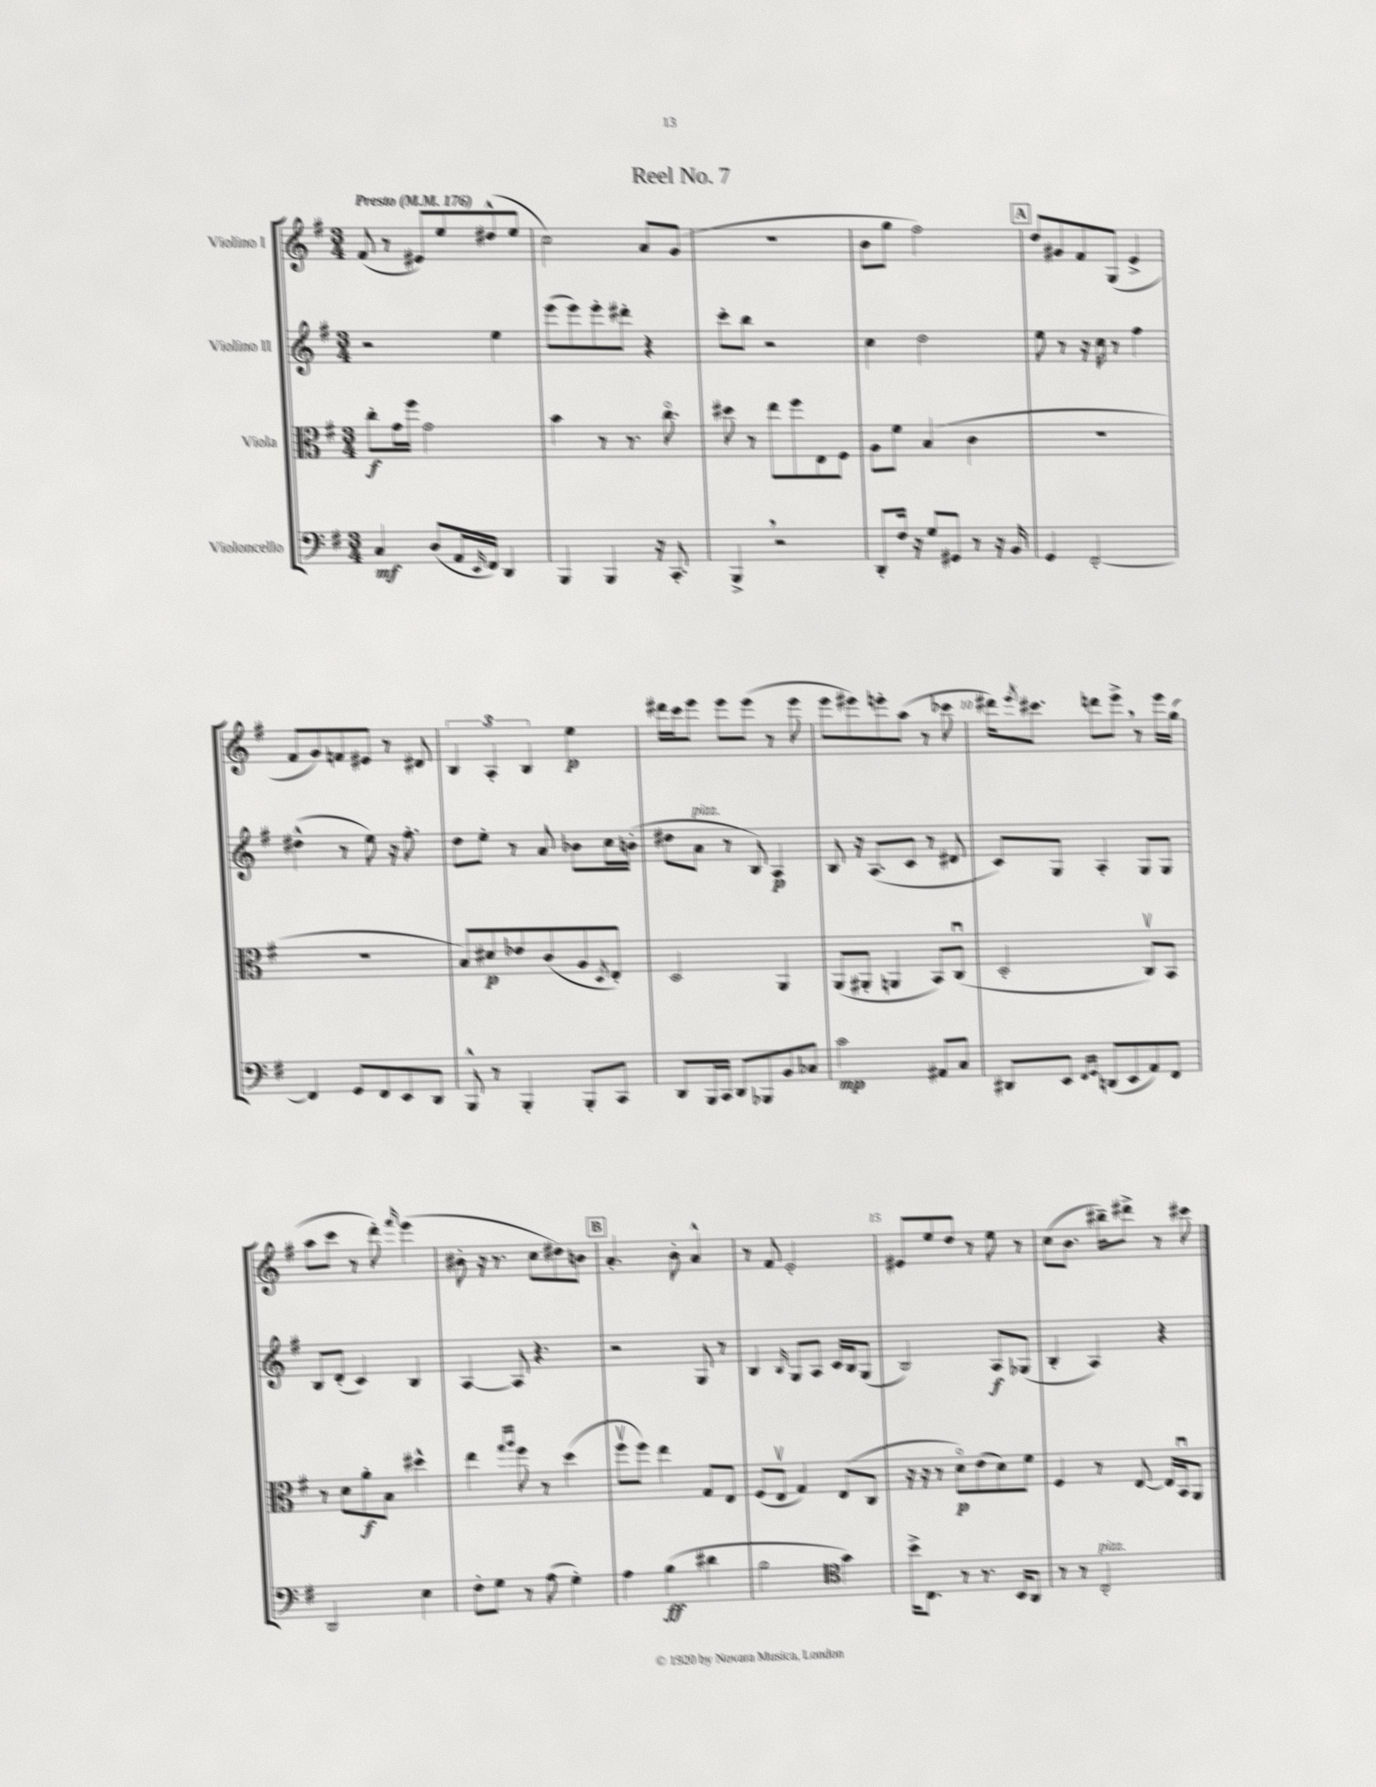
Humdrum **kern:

**kern	**dynam	**kern	**dynam	**kern	**dynam	**kern	**dynam
*part4	*part4	*part3	*part3	*part2	*part2	*part1	*part1
*staff4	*staff4	*staff3	*staff3	*staff2	*staff2	*staff1	*staff1
*I"Violoncello	*	*I"Viola	*	*I"Violino II	*	*I"Violino I	*
*clefF4	*	*clefC3	*	*clefG2	*	*clefG2	*
*k[f#]	*	*k[f#]	*	*k[f#]	*	*k[f#]	*
*M3/4	*	*M3/4	*	*M3/4	*	*M3/4	*
*MM176	*	*MM176	*	*MM176	*	*MM176	*
=1	=1	=1	=1	=1	=1	=1	=1
!	!	!	!	!	!	!LO:TX:a:B:t=Presto	!
4C/	mf	8cc'\L	f	2r	.	(8f#/	.
.	.	16g\L	.	.	.	8r	.
.	.	16ff#\JJ	.	.	.	.	.
(8D/L	.	2g\	.	.	.	8e#X/L)	.
16AA/L	.	.	.	.	.	8ee/	.
16qqEE/	.	.	.	.	.	.	.
16FF#/JJ)	.	.	.	.	.	.	.
4DD/	.	.	.	4ee\	.	(8dd#X^^/	.
.	.	.	.	.	.	8ee/J	.
=2	=2	=2	=2	=2	=2	=2	=2
4BBB/	.	4b\	.	(8eee\L	.	2cc\)	.
.	.	.	.	8eee\)	.	.	.
4BBB/	.	8r	.	8eee'\	.	.	.
.	.	8.r	.	8ddd#X'\J	.	.	.
16r	.	.	.	4r	.	8a/L	.
8.CC'/	.	8.cc\	.	.	.	.	.
.	.	.	.	.	.	(8g/J	.
=3	=3	=3	=3	=3	=3	=3	=3
4BBB^,/	.	8dd#X\	.	8ccc'\L	.	2.r	.
.	.	8r	.	8bb\J	.	.	.
2r	.	8ee\L	.	2r	.	.	.
.	.	8ff#\	.	.	.	.	.
.	.	8E\	.	.	.	.	.
.	.	8F#\J	.	.	.	.	.
=4	=4	=4	=4	=4	=4	=4	=4
8DD'/L	.	8A\L	.	4cc\	.	8b\L	.
16F#/Jk	.	8f#\J	.	.	.	8gg\J	.
16r	.	.	.	.	.	.	.
8G/L	.	(4B/	.	2dd\	.	2ff#\)	.
8GG#X/J	.	.	.	.	.	.	.
8r	.	4c\	.	.	.	.	.
16r	.	.	.	.	.	.	.
16BB/	.	.	.	.	.	.	.
!!LO:REH:place=s1:t=A
=5	=5	=5	=5	=5	=5	=5	=5
4GG/	.	2.r	.	8ee\	.	8dd/L	.
.	.	.	.	8r	.	8g#X/	.
[2FF#'/	.	.	.	16r	.	8f#/	.
.	.	.	.	16cc\	.	.	.
.	.	.	.	8r	.	(8G/J	.
.	.	.	.	4ff#\	.	4e^/	.
!!LO:LB:g=z
=6	=6	=6	=6	=6	=6	=6	=6
4FF#/]	.	2.r	.	(4dd#X^^\	.	8f#/L	.
.	.	.	.	.	.	8g/)	.
8GG/L	.	.	.	8r	.	8fn/	.
8FF#/	.	.	.	8ee\)	.	8e#X/J	.
8EE/	.	.	.	16r	.	8r	.
.	.	.	.	8.ff#'\	.	.	.
8DD/J	.	.	.	.	.	8d#X/	.
=7	=7	=7	=7	=7	=7	=7	=7
8BBB^^/	.	8B/L)	.	8dd\L	.	6B/	.
8r	.	8d#X/	p	8ee'\J	.	.	.
.	.	.	.	.	.	6A'/	.
4BBB'/	.	8e-X/	.	8r	.	.	.
.	.	.	.	.	.	6B/	.
.	.	(8c/	.	8a/	.	.	.
8BBB'/L	.	8A/	.	8b-X\L	.	4ee\	p
.	.	8qD/	.	.	.	.	.
8CC/J	.	8E'/J)	.	16cc\L	.	.	.
.	.	.	.	(16bn'\JJ	.	.	.
=8	=8	=8	=8	=8	=8	=8	=8
8DD/L	.	2D/	.	8dd#X\L	.	16ddd#X\LL	.
.	.	.	.	.	.	16ccc\J	.
!	!	!	!	!LO:TX:a:i:t=pizz.	!	!	!
16BBB/L	.	.	.	8a\J	.	8eee\J	.
16CC/JJ	.	.	.	.	.	.	.
8DD/L	.	.	.	8r	.	8eee\L	.
8BBB-X/	.	.	.	8B/)	.	(8eee\J	.
8BB/	.	4AA/	.	4A/	p	8r	.
8C-X/J	.	.	.	.	.	8eee\	.
=9	=9	=9	=9	=9	=9	=9	=9
2c\	mp	(8AA/L	.	8B/	.	8eee\L	.
.	.	8AA#X'/J	.	16r	.	8eee#X\)	.
.	.	.	.	(8.A/L	.	.	.
.	.	4AAn/	.	.	.	8eeen'\	.
.	.	.	.	8c/J	.	(8aa\J	.
8AA#X/L	.	8BB/L)	.	8r	.	8r	.
8C/J	.	(8Cu/J	.	8d#X/	.	8ccc-X\	.
=10	=10	=10	=10	=10	=10	=10	=10
8DD#X/L	.	2D'/	.	8c/L)	.	16ddd#X\KL)	.
.	.	.	.	.	.	8qeee/	.
.	.	.	.	.	.	8.ccc#X\J	.
8EE/J	.	.	.	8G/J	.	.	.
16qqFF#/LL	.	.	.	.	.	.	.
16qqGG/JJ	.	.	.	.	.	.	.
(8DDn/L	.	.	.	4A'/	.	8dddn\L	.
8EE/	.	.	.	.	.	8eee^,\J	.
8AA/)	.	8Cv/L)	.	8G/L	.	8r	.
8FF#/J	.	8BB/J	.	8G/J	.	16eee\LL	.
.	.	.	.	.	.	(16gg\JJ	.
!!LO:LB:g=z
=11	=11	=11	=11	=11	=11	=11	=11
2DD/	.	8r	.	8B/L	.	8aa\L	.
.	.	8d\L	.	(8d'/J	.	8ccc\J	.
.	.	8a'\	f	4c/)	.	8r	.
.	.	8B\J	.	.	.	8ddd'\)	.
.	.	.	.	.	.	16qqfff#/	.
4E\	.	4dd#X^^\	.	4B/	.	(4eee\	.
=12	=12	=12	=12	=12	=12	=12	=12
8F#'\L	.	4ee\	.	[4A/	.	8b#X'\	.
8G\J	.	.	.	.	.	16r	.
.	.	.	.	.	.	8.r	.
.	.	16qqgg/LL	.	.	.	.	.
.	.	16qqaa/JJ	.	.	.	.	.
8r	.	8ff#\	.	8A/]	.	.	.
(8A\	.	8r	.	4.r	.	8cc\L	.
4G'\)	.	(4dd\	.	.	.	8dd#X\)	.
.	.	.	.	.	.	8bn\J	.
!!LO:REH:place=s1:t=B
=13	=13	=13	=13	=13	=13	=13	=13
4A\	.	8ff#v\L	.	2r	.	4.a'/	.
.	.	8ff#\J)	.	.	.	.	.
(4B\	ff	4ee\	.	.	.	.	.
.	.	.	.	.	.	8b'\	.
4d#X\	.	8G/L	.	8G/	.	4a^^/	.
.	.	8E/J	.	8r	.	.	.
=14	=14	=14	=14	=14	=14	=14	=14
2B\	.	(8F#/L	.	4B/	.	8r	.
.	.	8Ev/J	.	.	.	8f#/	.
.	.	.	.	16qqB/	.	.	.
.	.	4G/)	.	8G/L	.	2e'/	.
.	.	.	.	8A/J	.	.	.
*clefC4	*	*	*	*	*	*	*
4g\)	.	(8E/L	.	16c/LL	.	.	.
.	.	.	.	16B/J	.	.	.
.	.	8C/J	.	(8G/J	.	.	.
=15	=15	=15	=15	=15	=15	=15	=15
16b^\KL	.	16r	.	2B/)	.	8e#X/L	.
8.C\J	.	16r	.	.	.	.	.
.	.	8r	.	.	.	8ee/	.
8r	.	8d\L)	p	.	.	8dd/J	.
8.r	.	(8e\	.	.	.	8r	.
.	.	8d\)	.	8A/L	f	8ee\	.
16BB/KL	.	.	.	.	.	.	.
8AA/J	.	8f#\J	.	(8G-X/J	.	8r	.
=16	=16	=16	=16	=16	=16	=16	=16
8r	.	4F#/	.	4B'/	.	(8cc\L	.
8r	.	.	.	.	.	8.b\J	.
!LO:TX:a:i:t=pizz.	!	!	!	!	!	!	!
2C'/	.	8r	.	4A/)	.	.	.
.	.	.	.	.	.	16bb#X~\KL)	.
.	.	[8E/	.	.	.	8ddd#X^\J	.
.	.	16E/LL]	.	4r	.	8r	.
.	.	16BBu/J	.	.	.	.	.
.	.	8AA/J	.	.	.	8ccc#X\	.
==	==	==	==	==	==	==	==
*-	*-	*-	*-	*-	*-	*-	*-
